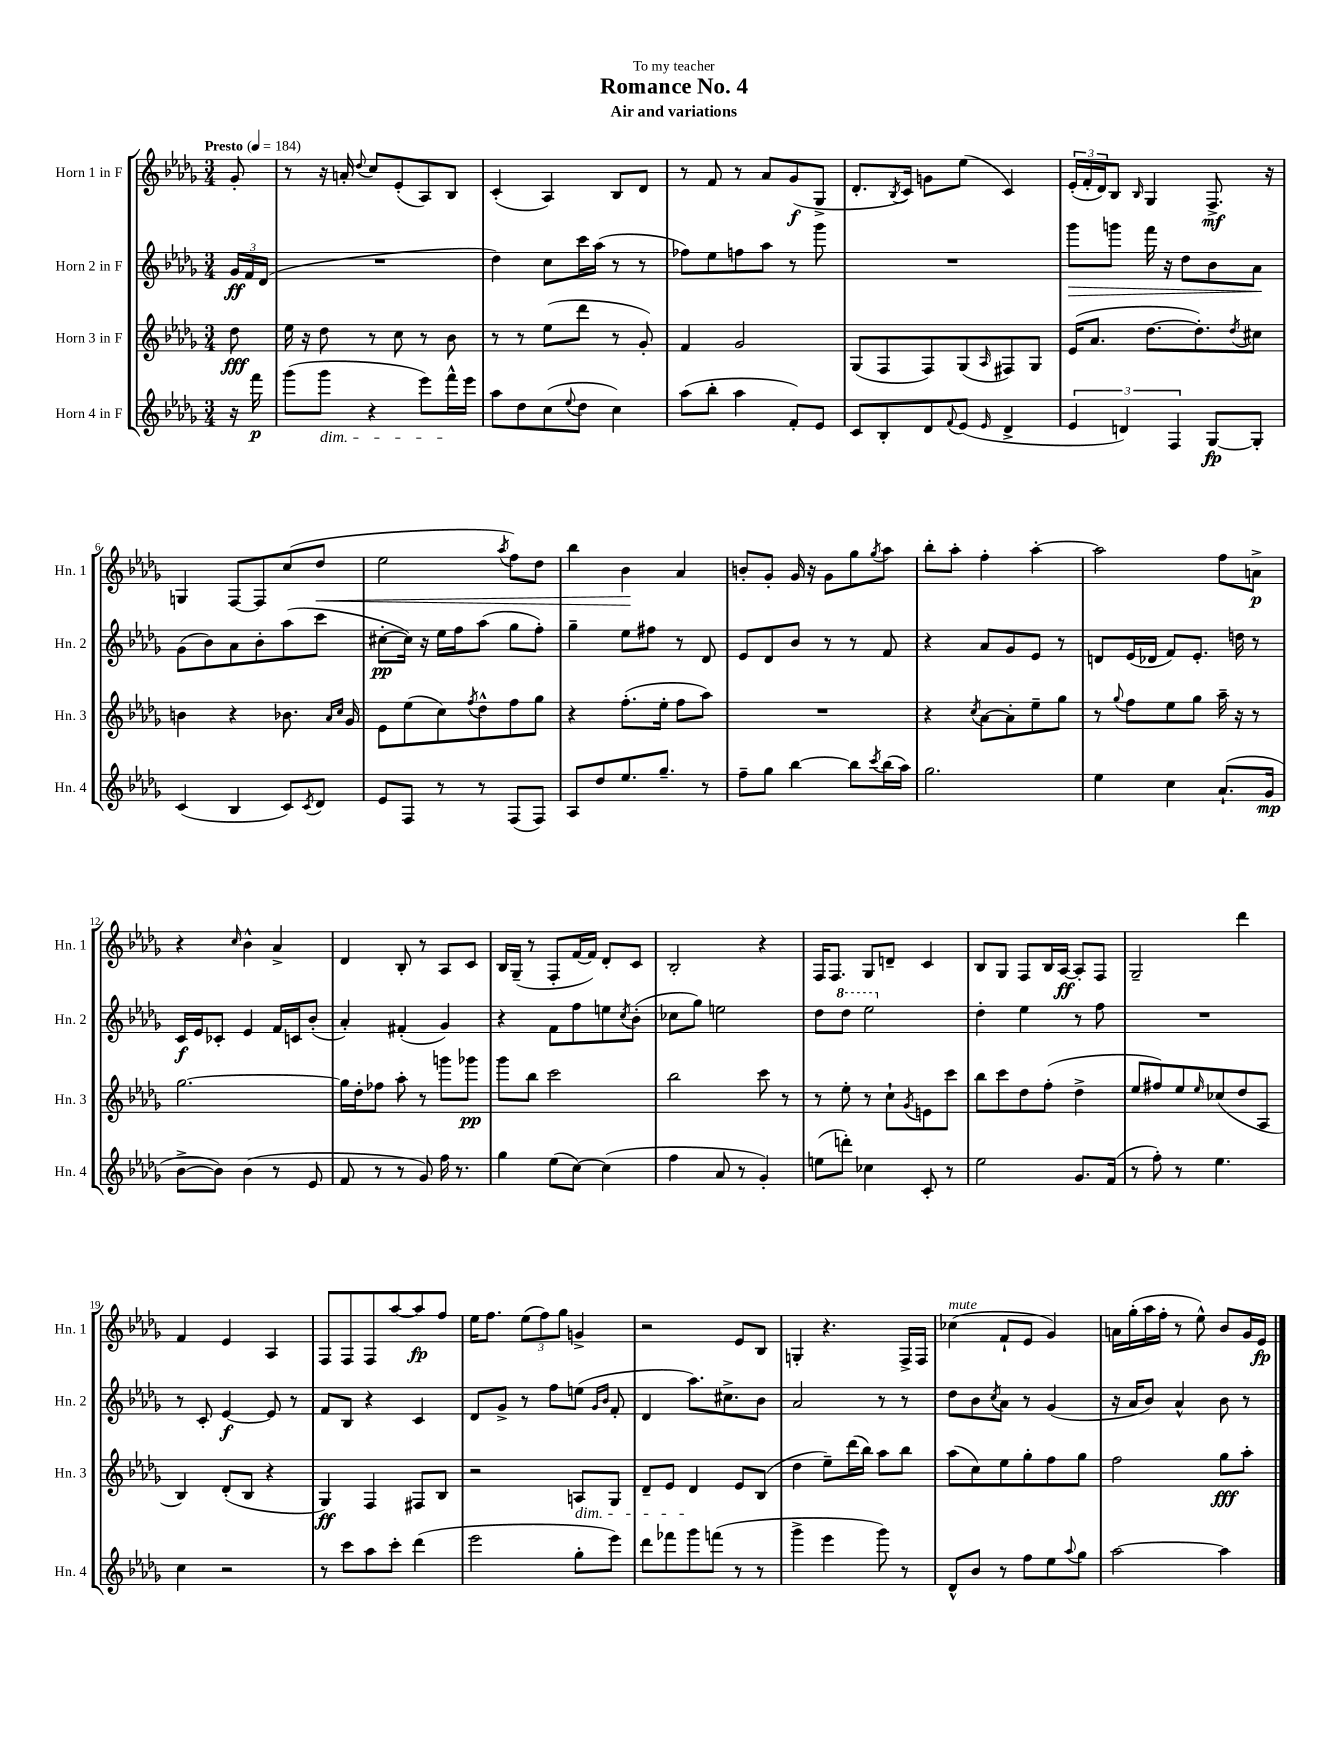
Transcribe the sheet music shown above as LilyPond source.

\header { title = "Romance No. 4" subtitle = "Air and variations" dedication = "To my teacher" }
<<
\new StaffGroup <<
\new Staff = "s0" \with { instrumentName = "Horn 1 in F" shortInstrumentName = "Hn. 1" } {
    \clef treble \key des \major \numericTimeSignature \time 3/4 \partial 8 \tempo "Presto" 4 = 184
    ges'8-. |
    r8 r16 a'16-. \appoggiatura { des''8 } c''8 ees'8-.( aes8) bes8 |
    c'4-.( aes4) bes8 des'8 |
    r8 f'8 r8 aes'8 ges'8\f( ges8-> |
    des'8.-. \acciaccatura { bes8 } c'16) g'8 ees''8( c'4) |
    \tuplet 3/2 { ees'16-.( f'16-. des'16) } bes8 \grace { bes16 } ges4 f8.->\mf r16 |
    g4 f8~ f8 c''8( des''8\< |
    ees''2 \acciaccatura { aes''8 } f''8) des''8 |
    bes''4 bes'4\! aes'4 |
    b'8-. ges'8-. ges'16 r16 ges'8 ges''8 \acciaccatura { ges''8 } aes''8 |
    bes''8-. aes''8-. f''4-. aes''4~-. |
    aes''2 f''8 a'8->\p |
    r4 \grace { c''16 } bes'4-^ aes'4-> |
    des'4 bes8-. r8 aes8 c'8 |
    bes16 ges16--( r8 f8-. f'16~ f'16) des'8-. c'8 |
    bes2-. r4 |
    f16 f8. ges8 d'8-- c'4 |
    bes8 ges8 f8 bes16 aes16~\ff aes8-. f8 |
    ges2-- des'''4 |
    f'4 ees'4 aes4 |
    f8 f8 f8 aes''8~ aes''8\fp f''8 |
    ees''16 f''8. \tuplet 3/2 { ees''8( f''8) ges''8 } g'4-> |
    r2 ees'8 bes8 |
    g4-. r4. f16-> f16 |
    ces''4^\markup { \italic "mute" }( f'8-! ees'8 ges'4) |
    a'16 ges''16-.( aes''16 f''16-. r8 ees''8-^) bes'8 ges'16 ees'16\fp \bar "|." |
}
\new Staff = "s1" \with { instrumentName = "Horn 2 in F" shortInstrumentName = "Hn. 2" } {
    \clef treble \key des \major \numericTimeSignature \time 3/4 \partial 8
    \tuplet 3/2 { ges'16\ff f'16 des'16( } |
    R2. |
    des''4) c''8 c'''16 aes''16( r8 r8 |
    fes''8) ees''8 f''8 aes''8 r8 ges'''8 |
    R2. |
    ges'''8\> g'''8 f'''16 r16 des''8 bes'8 aes'8\! |
    ges'8( bes'8) aes'8 bes'8-. aes''8( c'''8 |
    cis''8~-.\pp cis''16) r16 ees''16 f''16 aes''8( ges''8 f''8-.) |
    ges''4-- ees''8 fis''8 r8 des'8 |
    ees'8 des'8 bes'8 r8 r8 f'8 |
    r4 aes'8 ges'8 ees'8 r8 |
    d'8 ees'16( des'16 f'8) ees'8.-. d''16 r8 |
    c'16\f ees'16 ces'8-. ees'4 f'16 c'16 bes'8-.( |
    aes'4-.) fis'4-.( ges'4) |
    r4 f'8 f''8 e''8 \acciaccatura { c''8 } bes'8-.( |
    ces''8 ges''8) e''2 |
    des''8 \ottava #1 des'''8 ees'''2 \ottava #0 |
    des''4-. ees''4 r8 f''8 |
    R2. |
    r8 c'8-. ees'4~\f ees'8 r8 |
    f'8 bes8 r4 c'4 |
    des'8 ges'8-> r8 f''8 e''8( \grace { ges'16 bes'16 } f'8-. |
    des'4 aes''8.) cis''8.-> bes'8 |
    aes'2 r8 r8 |
    des''8 bes'8 \acciaccatura { c''8 } aes'8 r8 ges'4( |
    r16 aes'16 bes'8) aes'4-^ bes'8 r8 \bar "|." |
}
\new Staff = "s2" \with { instrumentName = "Horn 3 in F" shortInstrumentName = "Hn. 3" } {
    \clef treble \key des \major \numericTimeSignature \time 3/4 \partial 8
    des''8\fff |
    ees''16 r16 des''8 r8 c''8 r8 bes'8 |
    r8 r8 ees''8( des'''8 r8 ges'8-.) |
    f'4 ges'2 |
    ges8( f8 f8) ges8( \grace { aes16 } fis8) ges8 |
    ees'16( aes'8. des''8.~ des''8.-.) \acciaccatura { des''8 } cis''8 |
    b'4 r4 bes'8. \grace { aes'16 c''16 } ges'16 |
    ees'8 ees''8( c''8) \acciaccatura { f''8 } des''8-^ f''8 ges''8 |
    r4 f''8.-.( ees''16-. f''8 aes''8) |
    R2. |
    r4 \acciaccatura { c''8 } aes'8~ aes'8-. ees''8-- ges''8 |
    r8 \appoggiatura { ges''8 } f''8 ees''8 ges''8 aes''16-- r16 r8 |
    ges''2.~ |
    ges''16 des''16-. fes''8 aes''8-. r8 g'''8 ges'''8\pp |
    ges'''8 bes''8 c'''2 |
    bes''2 c'''8 r8 |
    r8 ees''8-. r8 c''8-! \acciaccatura { ges'8 } e'8 c'''8 |
    bes''8 c'''8 des''8 f''8-.( des''4-> |
    ees''8 fis''8) ees''8 \grace { ees''16 } ces''8( des''8 aes8 |
    bes4) des'8-.( bes8 r4 |
    ges4\ff) f4 fis8 bes8 |
    r2 a8\dim ges8 |
    des'8-- ees'8 des'4\! ees'8 bes8( |
    des''4 ees''8--) des'''16( bes''16) aes''8 bes''8 |
    aes''8( c''8) ees''8 ges''8-. f''8 ges''8 |
    f''2 ges''8\fff aes''8-. \bar "|." |
}
\new Staff = "s3" \with { instrumentName = "Horn 4 in F" shortInstrumentName = "Hn. 4" } {
    \clef treble \key des \major \numericTimeSignature \time 3/4 \partial 8
    r16 f'''16\p |
    ges'''8( ges'''8\dim r4 ees'''8) f'''16-^\! ees'''16 |
    aes''8 des''8 c''8( \appoggiatura { ees''8 } des''8 c''4) |
    aes''8( bes''8-. aes''4 f'8-.) ees'8 |
    c'8 bes8-. des'8 \appoggiatura { f'8 } ees'8( \grace { ees'16 } des'4-> |
    \tuplet 3/2 { ees'4 d'4) f4 } ges8~\fp ges8-. |
    c'4( bes4 c'8) \acciaccatura { c'8 } des'8 |
    ees'8 f8 r8 r8 f8( f8) |
    aes8 des''8 ees''8. ges''8.-- r8 |
    f''8-- ges''8 bes''4~ bes''8 \acciaccatura { c'''8 } bes''16( aes''16) |
    ges''2. |
    ees''4 c''4 aes'8.-!( ges'16\mp |
    bes'8~-> bes'8) bes'4( r8 ees'8 |
    f'8 r8 r8 ges'8) f''16 r8. |
    ges''4 ees''8( c''8~) c''4( |
    f''4 aes'8 r8 ges'4-.) |
    e''8( d'''8-.) ces''4 c'8-. r8 |
    ees''2 ges'8. f'16( |
    r8 f''8-.) r8 ees''4. |
    c''4 r2 |
    r8 c'''8 aes''8 c'''8-. des'''4( |
    ees'''2 ges''8-. ees'''8) |
    des'''8 fes'''8 ges'''8 f'''8( r8 r8 |
    ges'''4-> ees'''4 ges'''8) r8 |
    des'8-^ bes'8 r8 f''8 ees''8 \appoggiatura { aes''8 } ges''8 |
    aes''2~ aes''4 \bar "|." |
}
>>
>>
